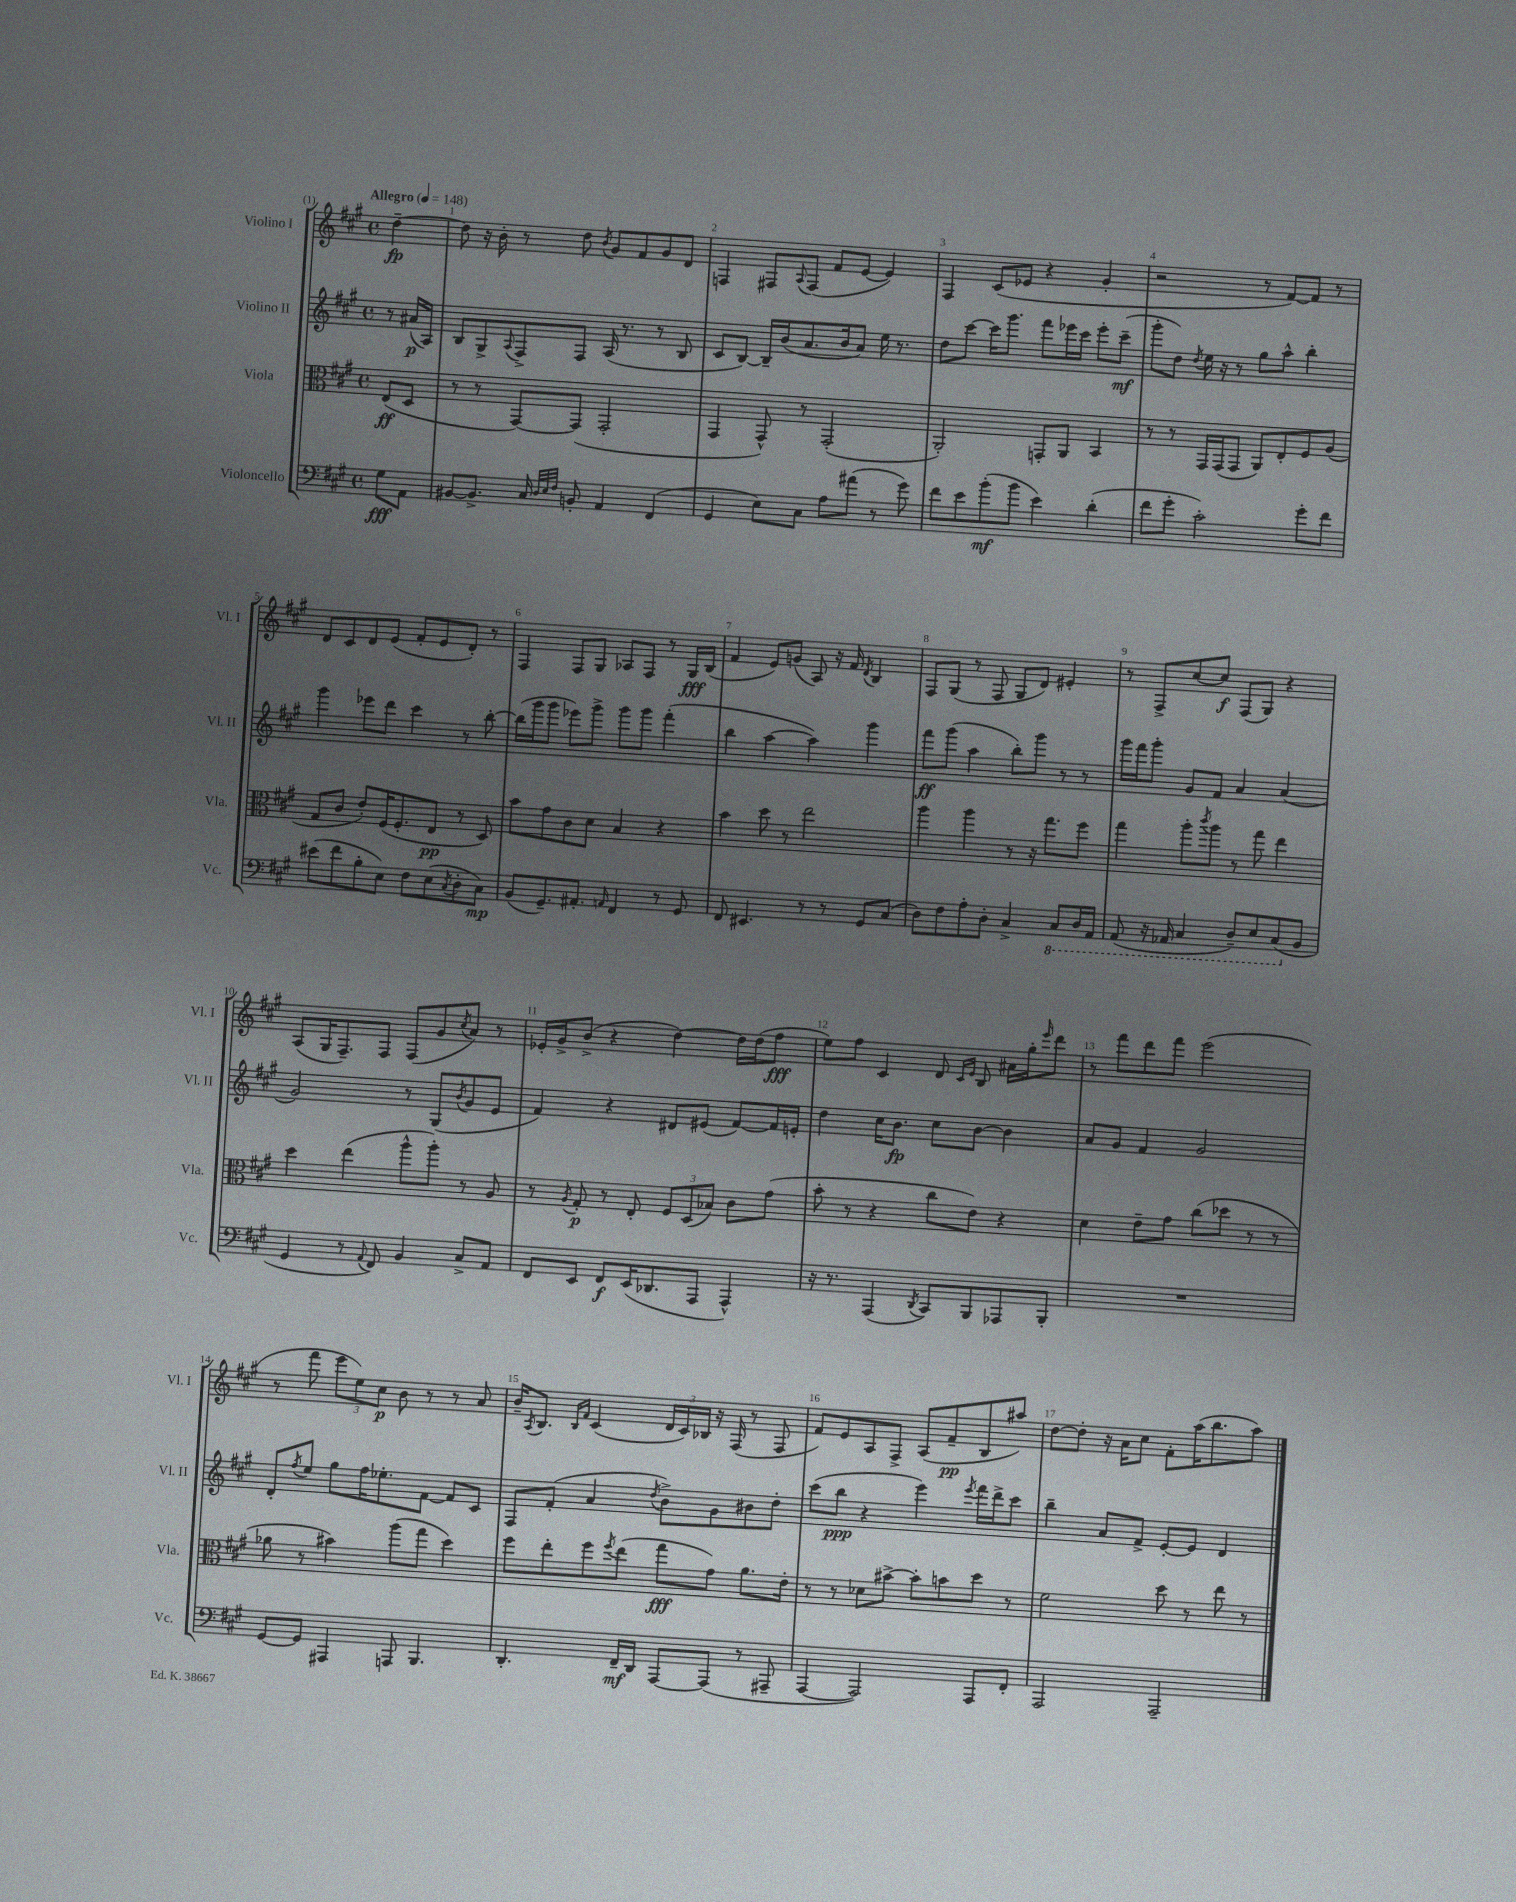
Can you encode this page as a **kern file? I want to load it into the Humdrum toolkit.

**kern	**kern	**kern	**kern
*staff4	*staff3	*staff2	*staff1
*clefF4	*clefC3	*clefG2	*clefG2
*k[f#c#g#]	*k[f#c#g#]	*k[f#c#g#]	*k[f#c#g#]
*M4/4	*M4/4	*M4/4	*M4/4
*met(c)	*met(c)	*met(c)	*met(c)
*MM148	*MM148	*MM148	*MM148
8G#	(8E	8r	[4dd~
8AA	8D	(16a#	.
.	.	16A)	.
=	=	=	=
[8BB#	8r	8B	8dd]
8.BB#^]	8r	8G#^	16r
.	.	.	16b'
.	.	8qqA	.
.	[8GG#)	8F#^	8r
16C#	.	.	.
32qqD	.	.	.
32qqE	.	.	.
32qqF#	.	.	.
8BB'	(8GG#]	8F#	8dd
.	.	.	8qb
4AA	2GG#'	(16A	8g#
.	.	8.r	.
.	.	.	8f#
(4FF#	.	8r	8g#
.	.	8B	8d
=	=	=	=
4GG#	4GG#	8c#	4F
.	.	[8B)	.
8E)	8GG#^^)	16B~]	8F#
.	.	(16b	.
.	.	.	8qqA
8C#	8r	8.a	(8F#
8A	(2GG#'	.	8f#
.	.	16b	.
(8a#	.	8a)	[8e
8r	.	16ee	4e])
.	.	8.r	.
8g#)	.	.	.
=	=	=	=
8f#	2AA')	8dd	4F#
8e	.	[8ccc#	.
(8b'	.	16ccc#]	(8c#
.	.	8.ggg#	.
8b	.	.	8e-
4e)	8GG'	8fff#	4r
.	8AA	16eee-	.
.	.	16ccc#	.
(4d'	4BB	8eee-'	4g#'
.	.	(8ccc#~	.
=	=	=	=
8f#	8r	8ggg#'	2r
8g#'	8r	8dd)	.
.	.	8qdd	.
2c#')	16GG#	16ee	.
.	(16GG#	16r	.
.	8GG#	8r	.
.	8AA)	8gg#	8r
.	8E'	8aa^^	[8f#)
8g#'	8F#	4bb'	8f#]
8f#	(8A	.	8r
=	=	=	=
(8e#	8G#	4ggg#	8d
8f#	8c#	.	8c#
8B'	8e')	8eee-	8d
8E)	(16F#	8ddd	(8e
.	8.F#'	.	.
8F#	.	4ccc#	8f#'
(8E	8E	.	8e
8qC#	.	.	.
8D'	8r	8r	8d')
8C#)	8D)	[8bb'	8r
=	=	=	=
(8BB	8b	(16bb]	4F#
.	.	16ggg#	.
8.GG#~)	8g#	8ggg#	.
.	8c#	8eee-)	8F#
8.AA#'	.	.	.
.	8d	8ggg#^	8G#
16qqAA	.	.	.
4FF#	4B	8ggg#	8A-
.	.	8ggg#	8F#
8r	4r	(4fff#'	8r
8GG#	.	.	16G#
.	.	.	(16B
=	=	=	=
8FF#	4b	4bb	4f#
4.EE#	.	.	.
.	8dd	[4aa	8e)
.	8r	.	(8g
8r	2ee	4aa])	8A)
8r	.	.	16r
.	.	.	16f#
.	.	.	8qd
8GG#	.	4ggg#	4B
(8C#	.	.	.
=	=	=	=
8D)	4aa	8fff#	8F#
8F#	.	(8ggg#	(8G#
8A'	4aa	4aa	8r
8D'	.	.	8F#
4C#^	8r	8bb')	8G#
.	16r	8ggg#	8d)
.	8.gg#	.	.
8CC#	.	8r	4e#'
16DD	8ff#	8r	.
16AAA	.	.	.
=	=	=	=
(8AAA	4gg#	16ggg#	8r
.	.	16fff#	.
16r	.	8ggg#'	8F#^
16AAA-	.	.	.
4CC#	8aa'	8g#	[8cc#
.	8qccc#	.	.
.	8aa	8f#	8cc#]
8DD~)	8r	4a	(8F#
8EE	8gg#	.	8G#)
(8CC#	4ee	(4a	4r
8BB	.	.	.
=	=	=	=
4GG#	4dd	2g#)	(8A
.	.	.	16G#
.	.	.	8.F#~)
8r	(4ee	.	.
8qqAA	.	.	.
8FF#)	.	.	8F#
4BB	8aa^^	8r	(8F#
.	8aa')	(8G#	8g#
.	.	8qb	8qcc#
8C#^	8r	8g#	8a)
8AA	8A	8e	8r
=	=	=	=
8FF#	8r	4f#)	16e-'
.	.	.	16g#^
.	8qA	.	.
8EE	8G#'	.	(8b^
8FF#	8r	4r	4r
(16EE	8E'	.	.
8.DD-	.	.	.
.	12F#	8d#	[4dd)
.	(12D	.	.
8AAA	.	(8e#	.
.	12B-)	.	.
4AAA^^)	8c#	[8f#)	16dd]
.	.	.	(16dd
.	(8g#	16f#]	8ff#
.	.	16e'	.
=	=	=	=
16r	8b'	4dd	8ee)
8.r	.	.	.
.	8r	.	8ff#
(4AAA	4r	16cc#	4c#
.	.	8.b	.
8qDD	.	.	.
8CC#)	8cc#	8cc#	8d
.	.	.	16qqc#
.	.	.	16qqe
8BBB	8e)	[8b	8B
8AAA-	4r	4b]	16a#
.	.	.	16gg#'
.	.	.	16qqeee
8BBB'	.	.	8ddd
=	=	=	=
1r	4d	8a	8r
.	.	8g#	8fff#
.	8e~	4f#	8ddd
.	8g#	.	8fff#
.	(8cc#	2g#	(2eee
.	8dd-	.	.
.	8r	.	.
.	8r	.	.
=	=	=	=
[8GG#	8a-	8d'	8r
.	.	8qff#	.
8GG#]	8r	8ee	8fff#
4AAA#	4b#)	8gg#	12eee
.	.	.	12ee)
.	.	16ff#	.
.	.	.	12cc#
.	.	8.ee-'	.
8AAA	(8aa	.	8b
4.BBB	8gg#	[8f#	8r
.	4dd)	8f#]	8r
.	.	8c#	8a
=	=	=	=
4.DD'	8ff#	8F#	16b~
.	.	.	8qA
.	.	.	8.B
.	8ee'	(8f#'	.
.	.	.	16qqB
.	.	.	16qqf#
.	8ff#	4a	(4c#
.	8qff#	.	.
16FF#~	(8ee	.	.
16DD	.	.	.
.	.	8qdd	.
[8AAA	8gg#	8b^)	24d
.	.	.	24c#)
.	.	.	24B-
(8AAA]	8g#)	8g#	16r
.	.	.	(16F#
8r	8.a	8b#	8r
8AAA#~	.	8dd'	8F#
.	16e'	.	.
=	=	=	=
[4AAA	8r	(8ccc#	8f#)
.	8r	8bb	8e
2AAA])	8d-	4r	8A
.	[8b#^	.	8F#^
.	8b#']	4eee)	(8A
.	8b	.	8f#~
.	.	8qeee	.
8AAA	8dd	16fff#	8B
.	.	16ddd^	.
8FF#'	8r	8ccc#	8aa#)
=	=	=	=
2AAA	2f#	4bb~	[8dd
.	.	.	8dd']
.	.	8a	16r
.	.	.	16a
.	.	8f#^	8cc#
2AAA~	8dd	[8e'	8f#'
.	8r	8e]	(16aa
.	.	.	8.bb
.	8ee	4d	.
.	8r	.	8aa)
==	==	==	==
*-	*-	*-	*-
